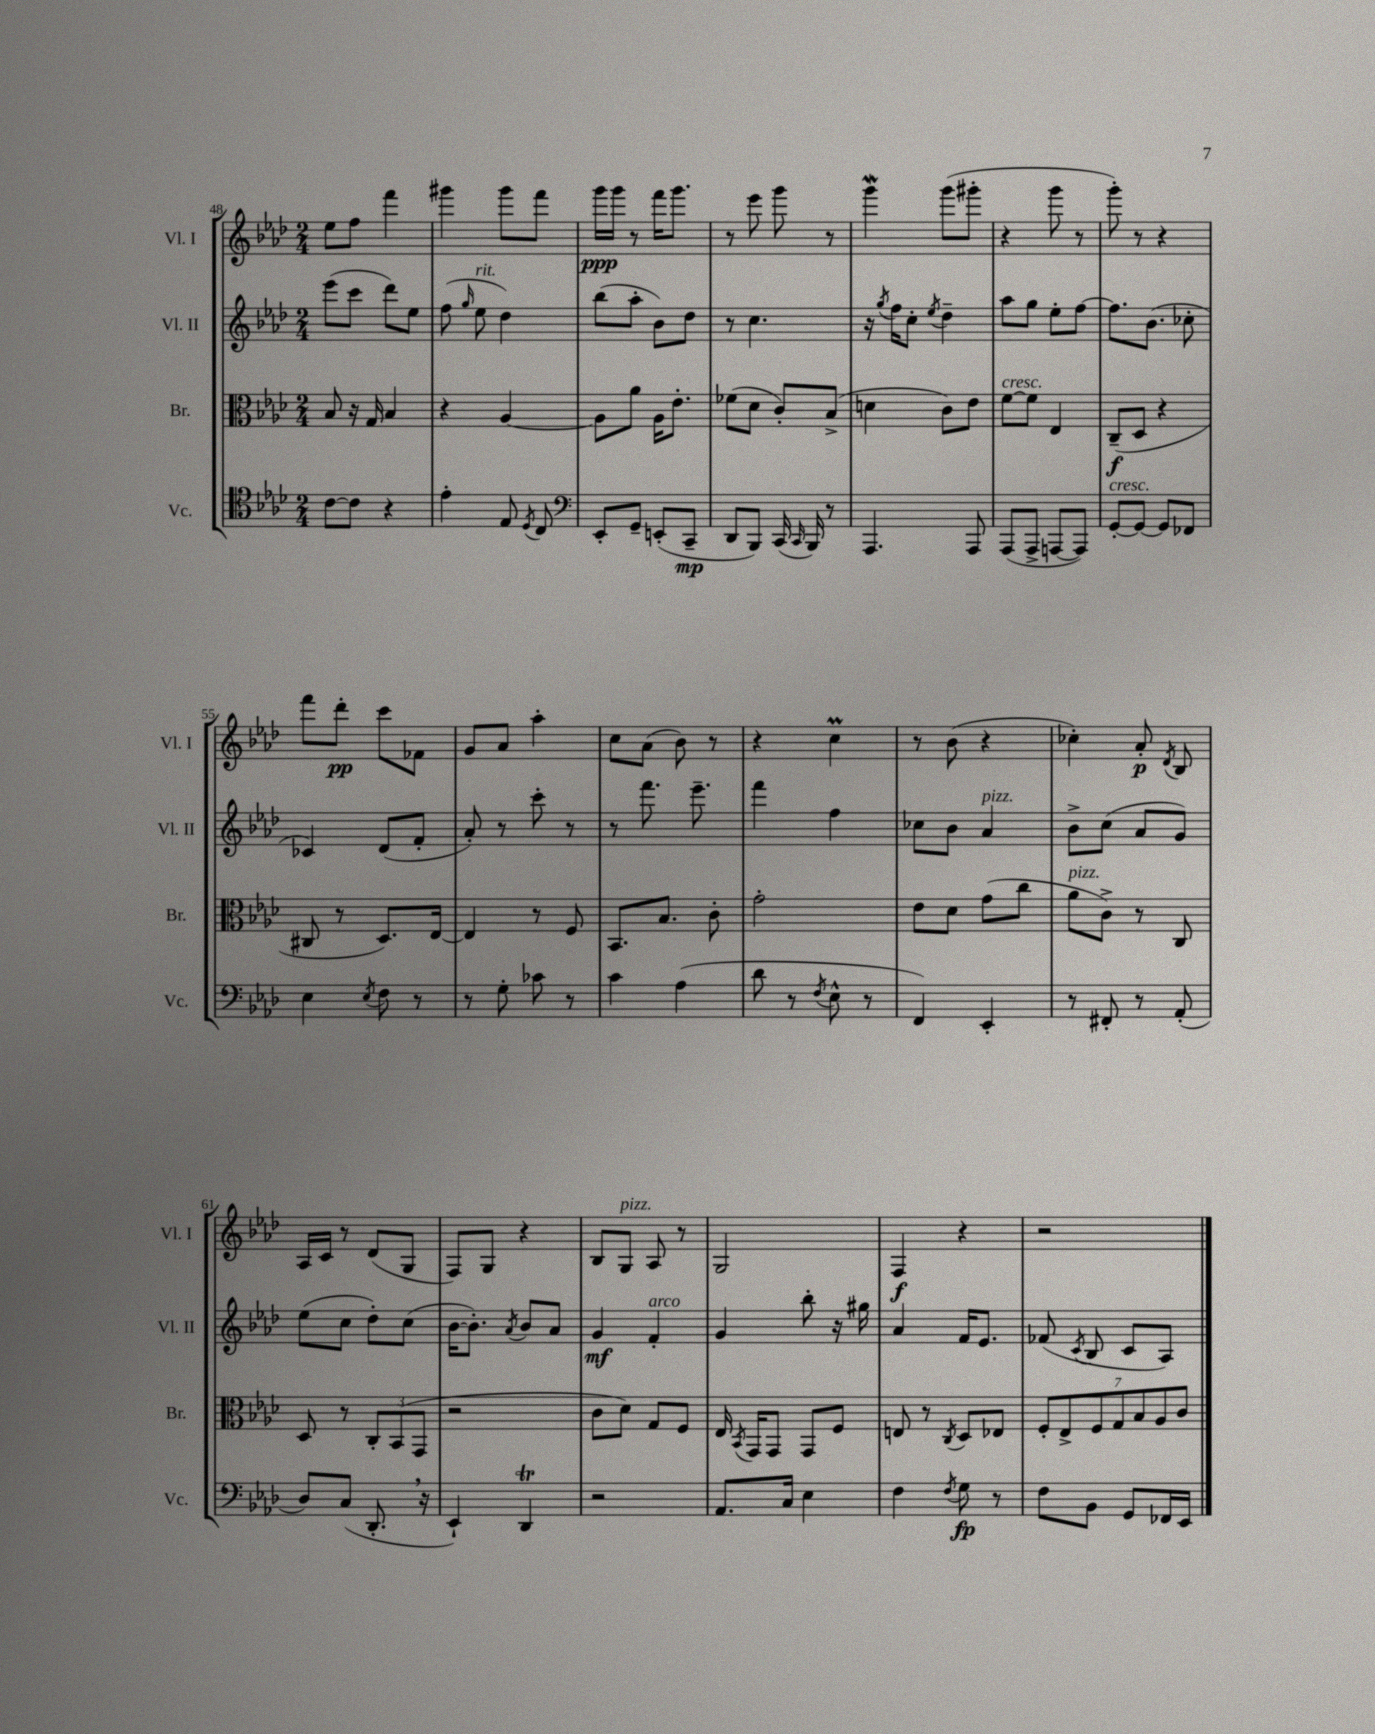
<<
\new StaffGroup <<
\new Staff = "s0" \with { instrumentName = "Vl. I" shortInstrumentName = "Vl. I" } {
    \clef treble \key aes \major \numericTimeSignature \time 2/4
    \autoBeamOff ees''8[ f''8] f'''4 |
    gis'''4 gis'''8[ f'''8] |
    g'''16[\ppp g'''16] r8 f'''16[ g'''8.] |
    r8 ees'''8 g'''8 r8 |
    g'''4\mordent g'''8[( gis'''8]-. |
    r4 g'''8 r8 |
    g'''8-.) r8 r4 |
    f'''8[ des'''8]-.\pp c'''8[ fes'8] |
    g'8[ aes'8] aes''4-. |
    c''8[ aes'8]( bes'8) r8 |
    r4 c''4\prall |
    r8 bes'8( r4 |
    ces''4-.) aes'8-.\p \acciaccatura { des'8 } bes8 |
    aes16[ c'16] r8 des'8[( g8] |
    f8[) g8] r4 |
    bes8[ g8]^\markup { \italic "pizz." } aes8 r8 |
    g2 |
    f4\f r4 |
    r2 \bar "|." |
}
\new Staff = "s1" \with { instrumentName = "Vl. II" shortInstrumentName = "Vl. II" } {
    \clef treble \key aes \major \numericTimeSignature \time 2/4
    \autoBeamOff ees'''8[( c'''8] des'''8[) ees''8] |
    f''8( \grace { g''16 } ees''8^\markup { \italic "rit." } des''4) |
    bes''8[( aes''8]-. bes'8[) des''8] |
    r8 c''4. |
    r16 \acciaccatura { g''8 } f''16[ c''8]-. \acciaccatura { ees''8 } des''4-- |
    aes''8[ g''8] ees''8[-. f''8]~ |
    f''8.[ bes'8.]( ces''8-. |
    ces'4) des'8[( f'8]-. |
    aes'8-.) r8 c'''8-. r8 |
    r8 f'''8. ees'''8.-- |
    f'''4 f''4 |
    ces''8[ bes'8] aes'4^\markup { \italic "pizz." } |
    bes'8[-> c''8]( aes'8[ g'8]) |
    ees''8[( c''8] des''8[-.) c''8]( |
    bes'16[~ bes'8.]-.) \acciaccatura { aes'8 } bes'8[ aes'8] |
    g'4\mf f'4-.^\markup { \italic "arco" } |
    g'4 bes''8-. r16 gis''16 |
    aes'4 f'16[ ees'8.] |
    fes'8( \acciaccatura { c'8 } bes8 c'8[ aes8]) \bar "|." |
}
\new Staff = "s2" \with { instrumentName = "Br." shortInstrumentName = "Br." } {
    \clef alto \key aes \major \numericTimeSignature \time 2/4
    \autoBeamOff bes8 r16 g16 bes4 |
    r4 aes4~ |
    aes8[ aes'8] aes16[ ees'8.]-. |
    fes'8[( des'8] c'8[-.) bes8]->( |
    d'4 c'8[) ees'8] |
    f'8[~^\markup { \italic "cresc." } f'8] ees4 |
    c8[--\f( des8] r4 |
    cis8 r8 des8.[) ees16]~ |
    ees4 r8 f8 |
    bes,8.[ bes8.] c'8-. |
    g'2-. |
    ees'8[ des'8] g'8[( c''8] |
    aes'8[^\markup { \italic "pizz." } c'8]->) r8 c8 |
    des8 r8 \tuplet 3/2 { c8[-. bes,8( g,8] } |
    r2 |
    c'8[ des'8]) g8[ f8] |
    ees16 \acciaccatura { bes,8 } g,16[ g,8] g,8[ f8] |
    e8 r8 \acciaccatura { c8 } des8[ ees8] |
    \tuplet 7/4 { f8[-. ees8-> f8 g8 bes8 aes8 c'8] } \bar "|." |
}
\new Staff = "s3" \with { instrumentName = "Vc." shortInstrumentName = "Vc." } {
    \clef tenor \key aes \major \numericTimeSignature \time 2/4
    \autoBeamOff c'8[~ c'8] r4 |
    ees'4-. ees8 \acciaccatura { des8 } c8 |
    \clef bass ees,8[-. g,8]-- e,8[-.( c,8]--\mp |
    des,8[ bes,,8]) c,16( \grace { c,16 } bes,,16) r8 |
    aes,,4. aes,,8 |
    aes,,8[( aes,,8]-> a,,8[~ a,,8]) |
    g,8[~-.^\markup { \italic "cresc." } g,8]~ g,8[ fes,8] |
    ees4 \acciaccatura { ees8 } f8 r8 |
    r8 g8-. ces'8 r8 |
    c'4 aes4( |
    des'8 r8 \acciaccatura { f8 } ees8-^ r8 |
    f,4) ees,4-. |
    r8 fis,8-. r8 aes,8-.( |
    des8[) c8]( des,8.-. \breathe r16 |
    ees,4-!) des,4\trill |
    r2 |
    aes,8.[ c16] ees4 |
    f4 \acciaccatura { f8 } g8\fp r8 |
    f8[ bes,8] g,8[ fes,16 ees,16] \bar "|." |
}
>>
>>
\layout { \context { \Score currentBarNumber = #48 } }
